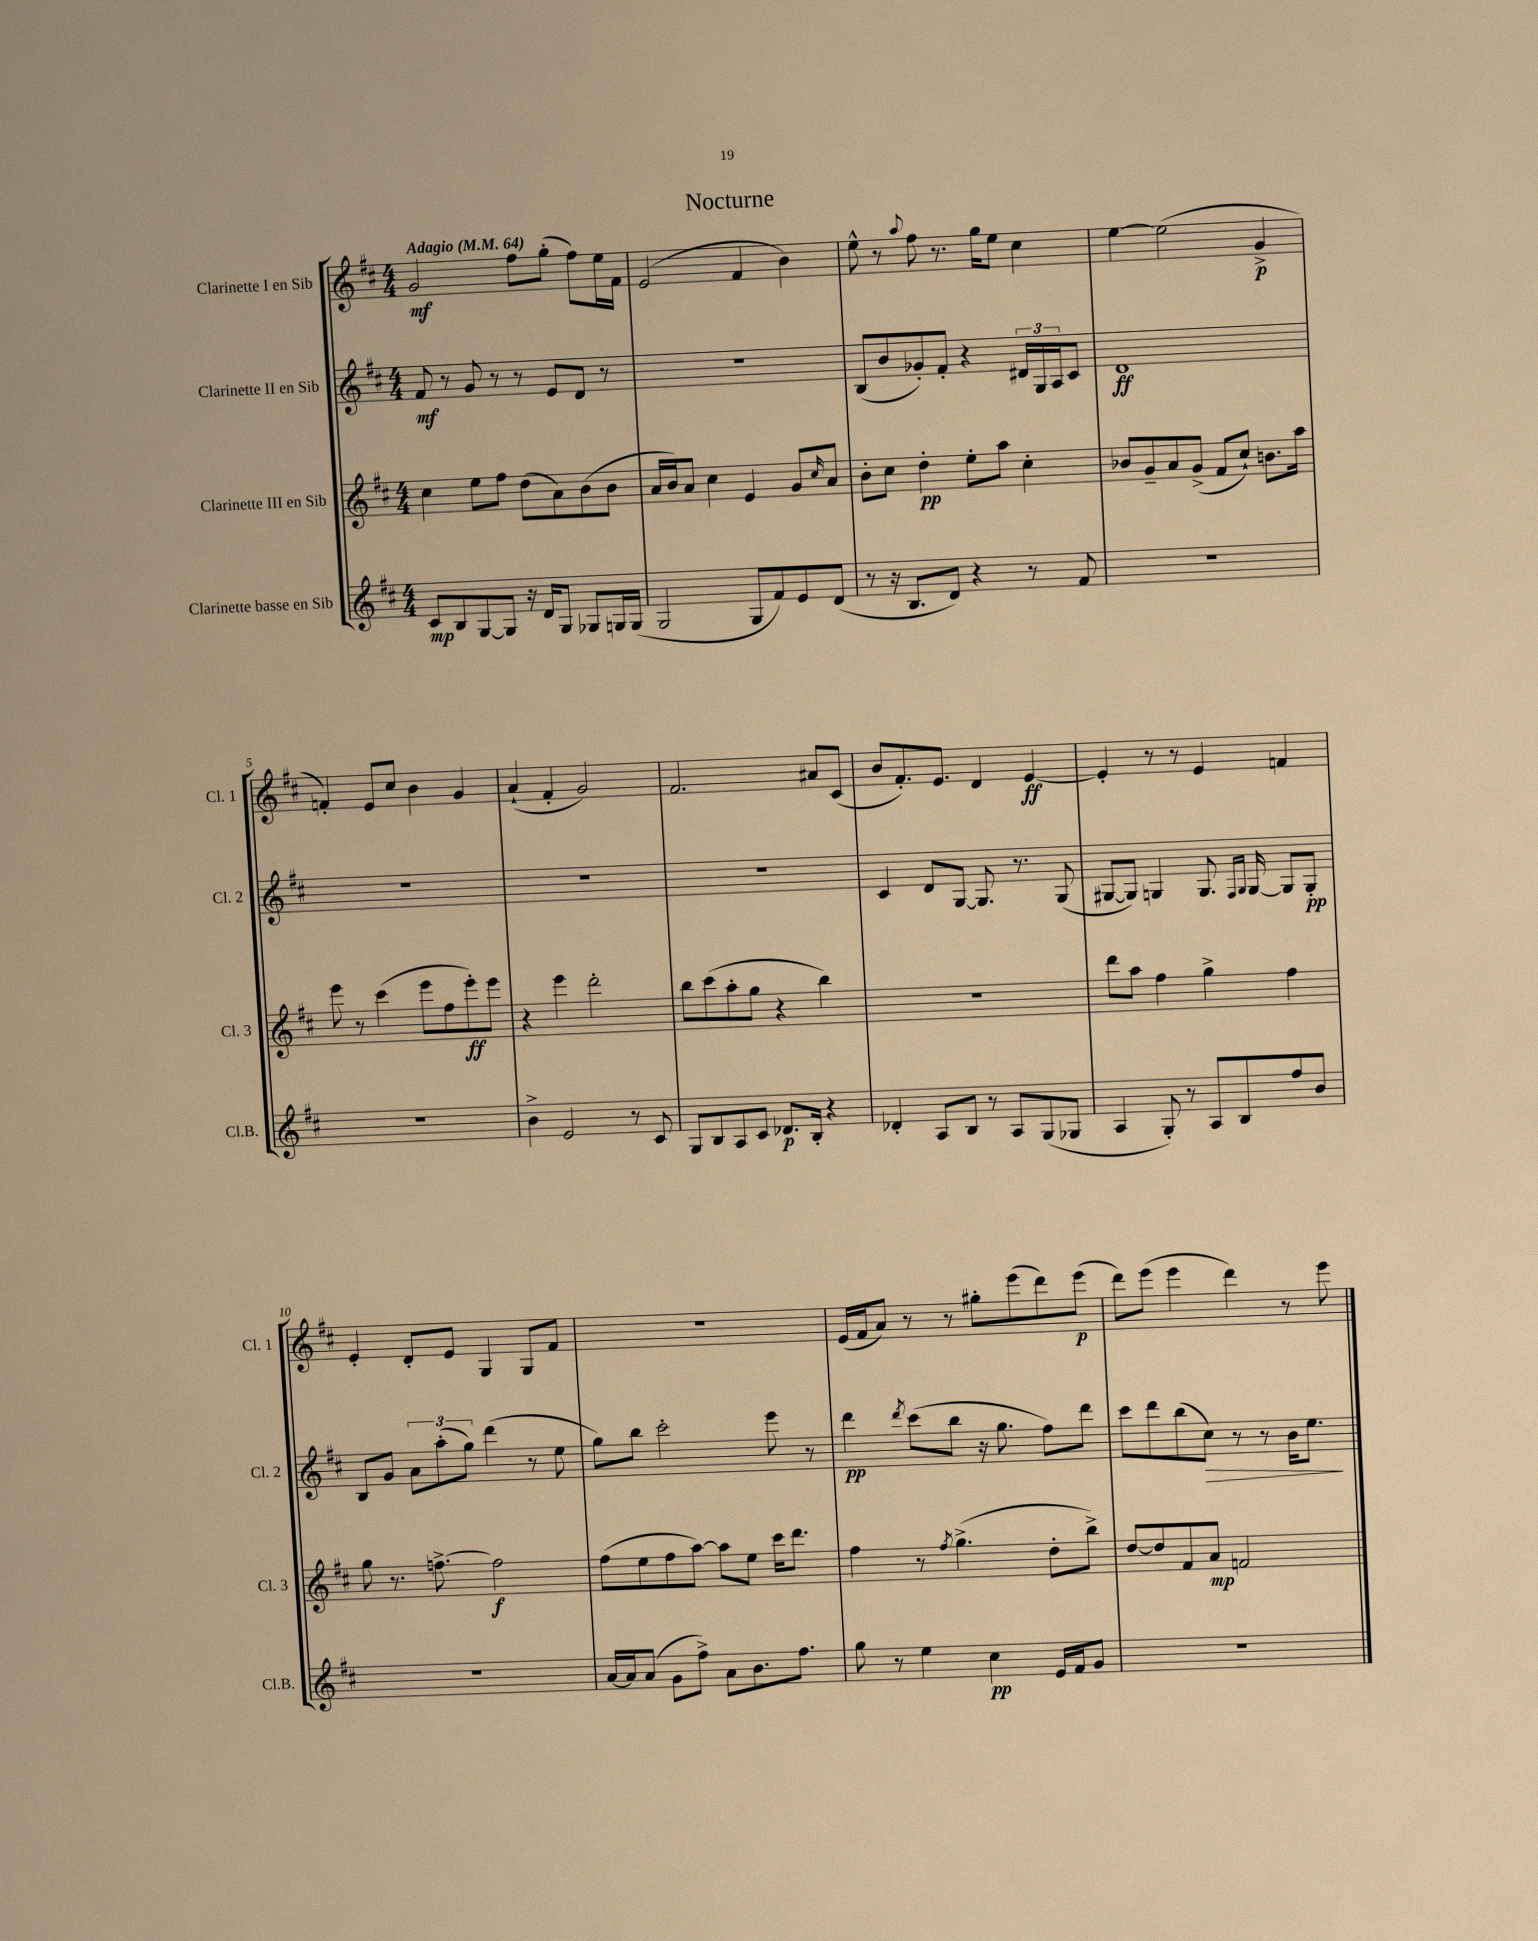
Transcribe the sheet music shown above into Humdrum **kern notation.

**kern	**kern	**kern	**kern
*staff4	*staff3	*staff2	*staff1
*clefG2	*clefG2	*clefG2	*clefG2
*k[f#c#]	*k[f#c#]	*k[f#c#]	*k[f#c#]
*M4/4	*M4/4	*M4/4	*M4/4
*MM64	*MM64	*MM64	*MM64
8c#	4cc#	8f#	2g
8B	.	8r	.
[8G	8ee	8g	.
8G]	8ff#	8r	.
16r	(8dd	8r	8ff#
16d	.	.	.
8G	8a)	8e	(8gg'
8G-	(8b	8d	8ff#)
16G	8b	8r	16ee
(16G	.	.	16f#
=	=	=	=
2G	16a	1r	(2e
.	16b)	.	.
.	8a	.	.
.	4cc#	.	.
8G	4e	.	4f#
8f#)	.	.	.
8e	8g	.	4b)
.	16qqcc#	.	.
(8d	8a	.	.
=	=	=	=
8r	8b'	(8B	8ee^^
16r	8cc#	8b	8r
8.B	.	.	.
.	.	.	8qqaa
.	4dd'	8g-')	8ff#
8d)	.	8f#'	8.r
4r	8ee'	4r	.
.	.	.	16gg
.	8aa	.	8ee
8r	4cc#'	24d#	4cc#
.	.	24G	.
.	.	24A	.
8f#	.	8c#	.
=	=	=	=
1r	8b-	1d	[4ee
.	8g~	.	.
.	8a	.	(2ee]
.	(8g^	.	.
.	8f#	.	.
.	8cc#`)	.	.
.	8.b	.	4g^
.	16aa	.	.
=	=	=	=
1r	8eee	1r	4f')
.	8r	.	.
.	(4ccc#	.	8e
.	.	.	8cc#
.	8eee	.	4b
.	8ff#	.	.
.	8eee')	.	4g
.	8eee	.	.
=	=	=	=
4b^	4r	1r	(4a`
2e	4eee	.	4f#'
.	2ddd'	.	2g)
8r	.	.	.
8c#	.	.	.
=	=	=	=
8G	8bb	1r	2.f#
8B	(8ccc#	.	.
8A	8aa'	.	.
8c#	8gg	.	.
8.d-	4r	.	.
16B'	.	.	.
4r	4bb)	.	8a#
.	.	.	(8c#
=	=	=	=
4d-'	1r	4c#	8b
.	.	.	8.f#')
8A	.	8d	.
.	.	.	8.e
8B	.	[8G	.
8r	.	8.G]	4d
8A	.	.	.
.	.	8.r	.
(8G	.	.	[4e
8G-	.	(8G	.
=	=	=	=
4A	8ddd	[8G#	4e']
.	8aa	8G#])	.
8G')	4ff#	4G	8r
8r	.	.	8r
8A	4gg^	8.G	4e
8B	.	.	.
.	.	16qqF#	.
.	.	16qqG	.
.	.	[16G	.
8ff#	4ff#	8G]	4f
8b	.	8G'	.
=	=	=	=
1r	8gg	8B	4e'
.	8.r	8g	.
.	.	12a	8d'
.	[8.ff^	.	.
.	.	(12aa'	.
.	.	.	8e
.	.	12gg)	.
.	2ff]	(4ddd	4G
.	.	8r	8G
.	.	8ee	8f#
=	=	=	=
[16a	(8ff#	8gg)	1r
16a]	.	.	.
(8a	8ee	8bb	.
8g	8ff#	2ccc#'	.
8ff#^)	[8aa)	.	.
8a	8aa]	.	.
8.b	8ee	.	.
.	16ccc#	8eee	.
8.ff#	8.ddd	.	.
.	.	8r	.
=	=	=	=
8gg	4ff#	4ddd	(16e
.	.	.	16f#
8r	.	.	8a)
.	.	8qddd	.
4ee	8r	(8ccc#	8r
.	8qff#	.	.
.	(4.gg^	8bb	8r
4cc#	.	16r	8gg#'
.	.	8.gg	.
.	.	.	(8eee
16e	8dd'	8ff#)	8ddd)
16f#	.	.	.
8g	8bb^)	8ddd	(8eee
=	=	=	=
1r	[8dd	8ccc#	8ddd)
.	8dd]	8ddd	(8eee
.	8f#	(8bb	4eee
.	8a	8cc#)	.
.	2f	8r	4ddd)
.	.	8r	.
.	.	16b	8r
.	.	8.ee	.
.	.	.	8eee
==	==	==	==
*-	*-	*-	*-
